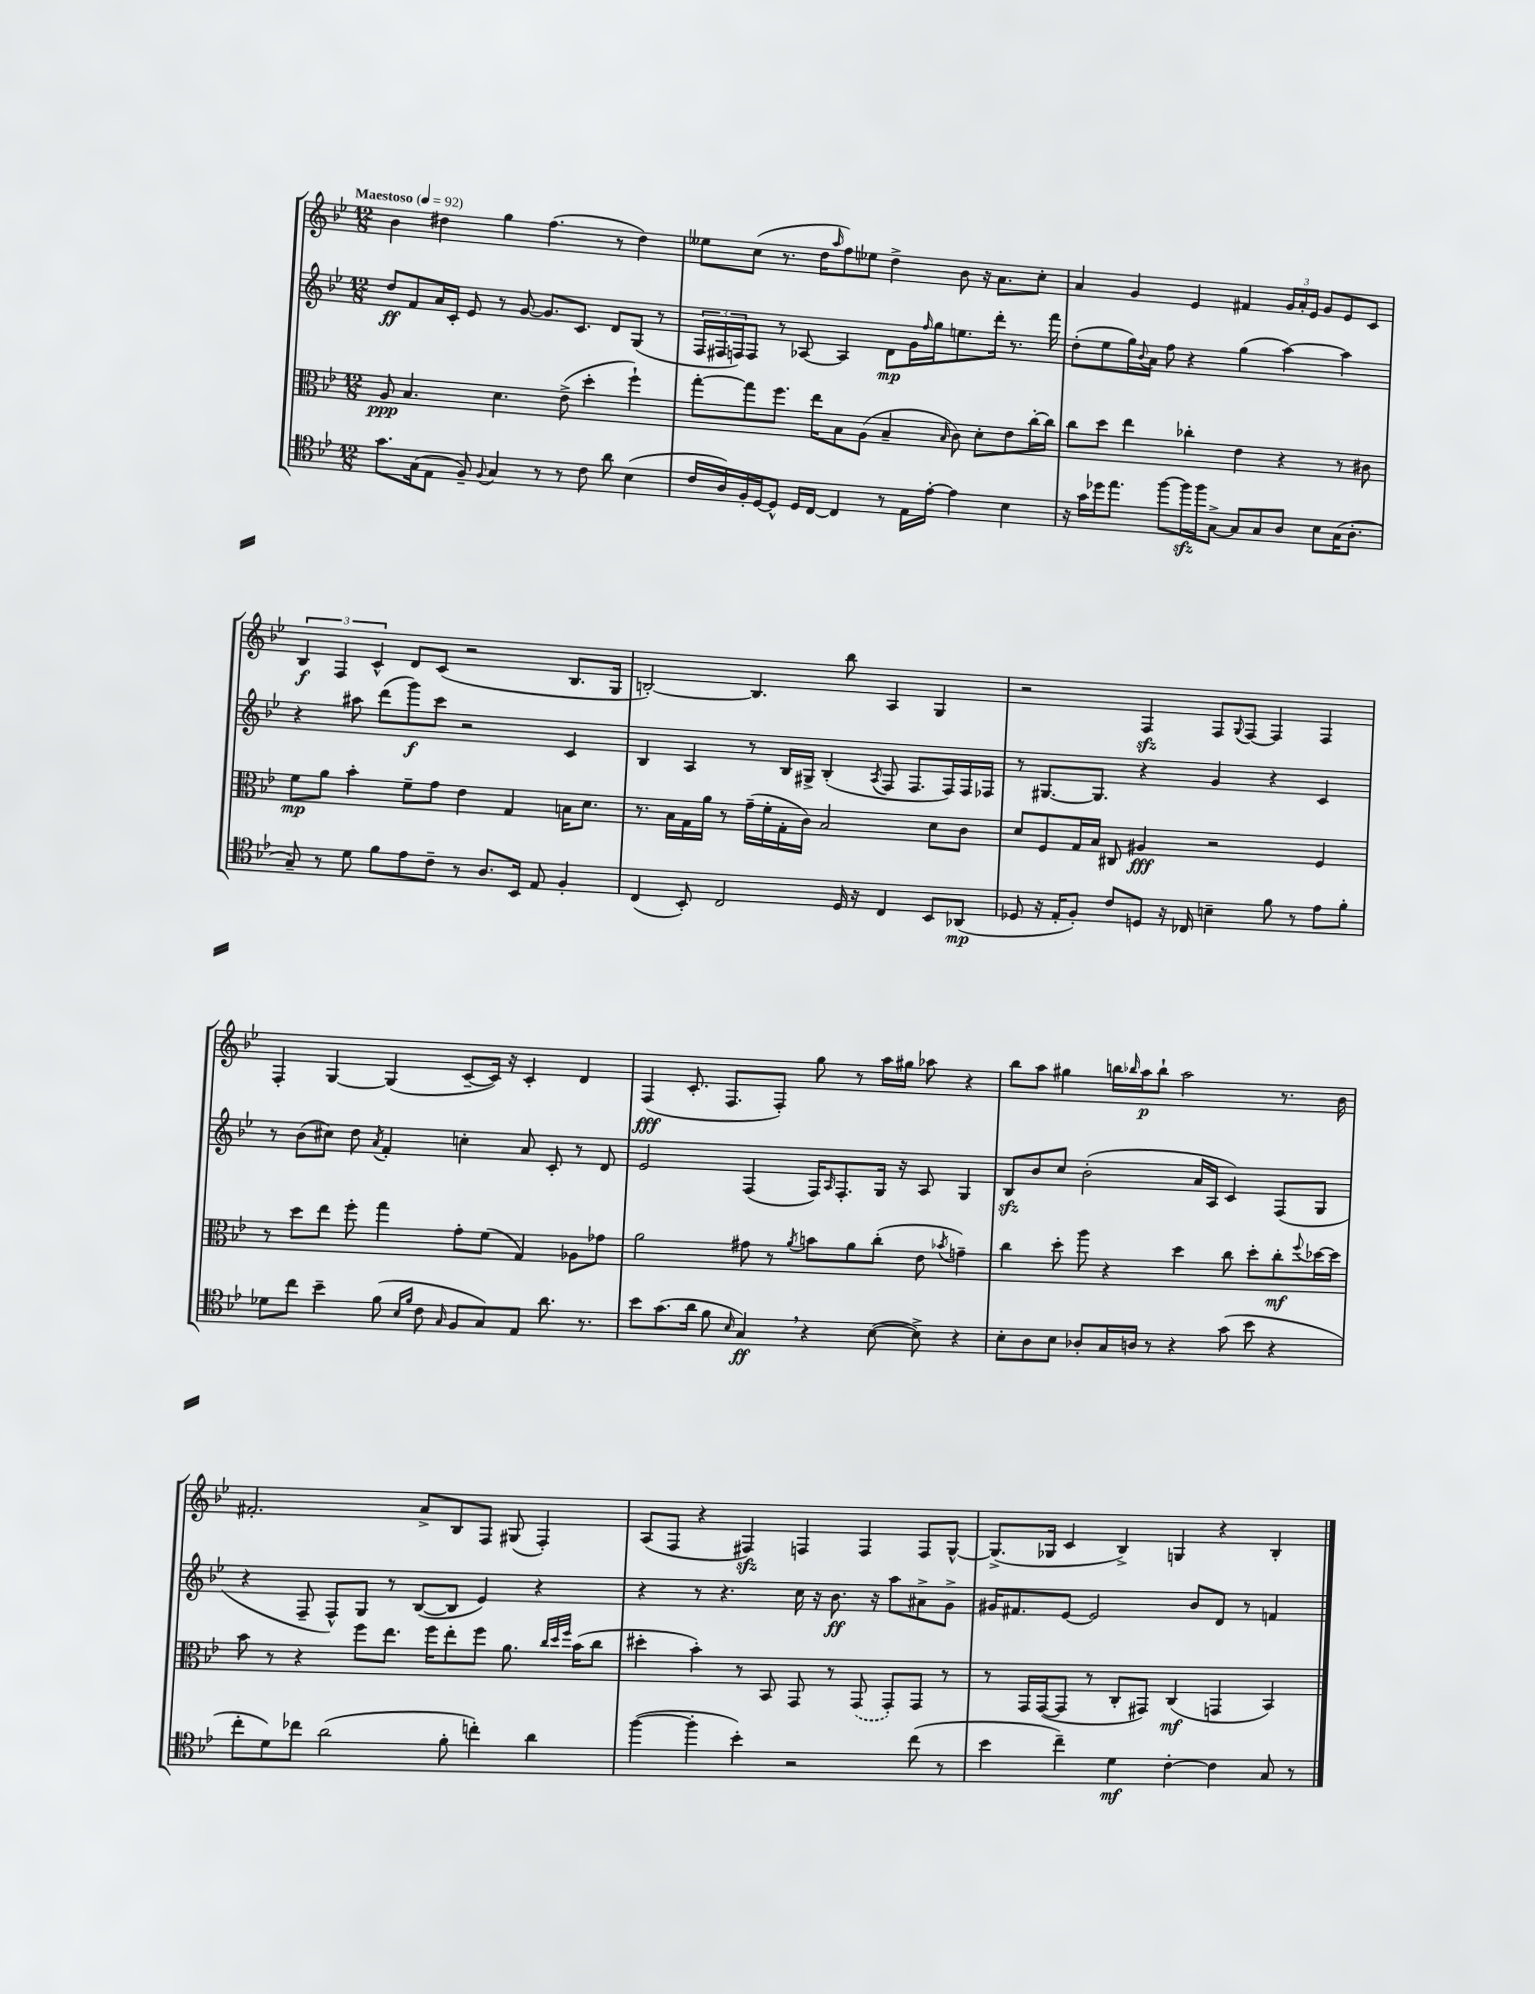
<<
\new StaffGroup <<
\new Staff = "s0" {
    \clef treble \key bes \major \numericTimeSignature \time 12/8 \tempo "Maestoso" 4 = 92
    bes'4 dis''4 g''4 f''4.( r8 dis''4) |
    eeses''8 c''8( r8. d''16 \grace { a''16 } f''8) ees''8 d''4-> bes'8 r16 a'8. c''8-. |
    a'4 g'4 ees'4 fis'4 \tuplet 3/2 { g'16 a'16-. ees'16 } g'8 ees'8 c'8 |
    \tuplet 3/2 { bes4\f f4 c'4-^ } d'8 c'8( r2 bes8. g16 |
    b2~-.) b4. bes''8 a4 g4 |
    r2 f4\sfz f8 \appoggiatura { g8 } f8~ f4 f4 |
    f4-. g4~ g4( c'8~-- c'16) r16 c'4-. d'4 |
    f4\fff( c'8.-. f8. f8-.) g''8 r8 a''16 gis''16 aes''8 r4 |
    bes''8 a''8 gis''4 b''16 \grace { bes''16 } a''16\p bes''8-! a''2 r8. bes'16 |
    fis'2.-. a'8-> bes8 f8 gis8( f4-.) |
    a8( f8 r4 fis4\sfz) f4 f4 f8 g8~-^ |
    g8.->( ges16 c'4 bes4->) g4 r4 bes4-. \bar "|." |
}
\new Staff = "s1" {
    \clef treble \key bes \major \numericTimeSignature \time 12/8
    d''8\ff f'8 a'16 c'16-. ees'8 r8 g'8~ g'8. c'8. d'8 g8( r8 |
    \tuplet 3/2 { f16 fis16 f16) } f8 r8 aes8~ aes4 d'8\mp g'16 \grace { f''16 } g''16 e''8. d'''16-. r8. f'''16 |
    d''8-.( ees''8 g''16) \appoggiatura { bes'8 } a'16 f''8 r4 g''4( a''4~) a''4 |
    r4 ais''8 d'''8( g'''8\f) c'''8 r2 c'4 |
    bes4 a4 r8 bes16 gis16-> bes4-.( \acciaccatura { a8 } f8 f8. f16) f16 fes16 |
    r8 gis8.~ gis8. r4 g'4 r4 c'4 |
    r8 bes'8( cis''8) d''8 \acciaccatura { a'8 } f'4-. c''4-. a'8 c'8-. r8 d'8 |
    ees'2 f4( f16) \grace { a16 } f8.-. g16 r16 a8 g4 |
    bes8\sfz bes'8 c''8 bes'2-.( a'16 a16 c'4) f8( g8 |
    r4 f8-- f8-^) g8 r8 bes8~( bes8 ees'4) r4 |
    r4 r8 r4. c''16 r16 bes'8.\ff r16 a''8 ais'8-> g'8-> |
    gis'16 fis'8. ees'8~ ees'2 bes'8 d'8 r8 f'4 \bar "|." |
}
\new Staff = "s2" {
    \clef alto \key bes \major \numericTimeSignature \time 12/8
    a8\ppp bes4. d'4. ees'8->( d''4-. f''4-!) |
    g''8~-. g''8 f''8. ees''16 bes8 a8( bes4-- \grace { bes16 } c'8) d'8-. ees'8 c''16~-. c''16 |
    c''8 d''8 ees''4 ces''4-. ees'4 r4 r8 cis'8 |
    f'8\mp a'8 bes'4-. f'8-- g'8 ees'4 g4 b16 d'8. |
    r8. bes16 g16 a'16 r8 g'16--( f'16-. g16-. c'16) bes2 d'8 c'8 |
    d'8 f8 g16 bes16 cis8 ais4\fff r2 f4 |
    r8 d''8 ees''8 f''8-. g''4 g'8-. f'8( g4) aes8 ges'8 |
    a'2 gis'8 r8 \acciaccatura { a'8 } b'8 a'8 c''8-.( ees'8 \acciaccatura { bes'8 } g'4--) |
    c''4 d''8-. a''8 r4 d''4 c''8 d''8-. c''8-.\mf \appoggiatura { f''8 } des''16~ des''16 |
    bes'8 r8 r4 f''8 ees''8. f''16 ees''8-. f''8 a'8. \grace { c''32 d''32 f''32 } bes'16( c''8 |
    dis''4-. bes'4-.) r8 bes,8 g,8 r8 \once \slurDashed g,8( g,8-.) g,8 r8 |
    r8 g,16 g,16~( g,8 r8 c8-. gis,8) c4\mf( g,4 bes,4) \bar "|." |
}
\new Staff = "s3" {
    \clef tenor \key bes \major \numericTimeSignature \time 12/8
    g'8. g16( ees8 f8--) \appoggiatura { f8 } g4 r8 r8 c'8 a'8 bes4( |
    c'16 a16) f16-. d16~ d8-^ d16 c16~ c4 r8 ees16 ees'16~-. ees'4 bes4 |
    r16 g'16 des''16 ees''8. f''8~ f''16\sfz f''16 g8~-> g8 g8 a8 bes8 g16( a8.-. |
    g8--) r8 d'8 f'8 ees'8 c'8-- r8 a8. bes,16 ees8 f4-. |
    c4( bes,8-.) c2 d16 r16 c4 bes,8 aes,8\mp( |
    des8 r16 ees16-. f8-.) c'8 d8 r16 ces16 b4-- f'8 r8 ees'8 f'8-. |
    des'8 c''8 bes'4-- f'8( \grace { bes16 f'16 } c'8 \grace { g16 } f8 g8) ees8 a'8. r8. |
    bes'8 g'8.( a'16 f'8 \grace { bes16 } g4\ff) \breathe r4 bes8~( bes8->) r4 |
    bes8-. a8 bes8 aes8-. g16 a16 r8 r4 g'8( bes'8 r4 |
    c''8-. d'8) ces''8 a'2( f'8-. c''4-.) a'4 |
    f''4~( f''4-. bes'4-.) r2 c''8( r8 |
    bes'4 c''4--) d'4\mf c'4~-. c'4 g8 r8 \bar "|." |
}
>>
>>
\layout { \context { \Score \remove "Bar_number_engraver" } }
